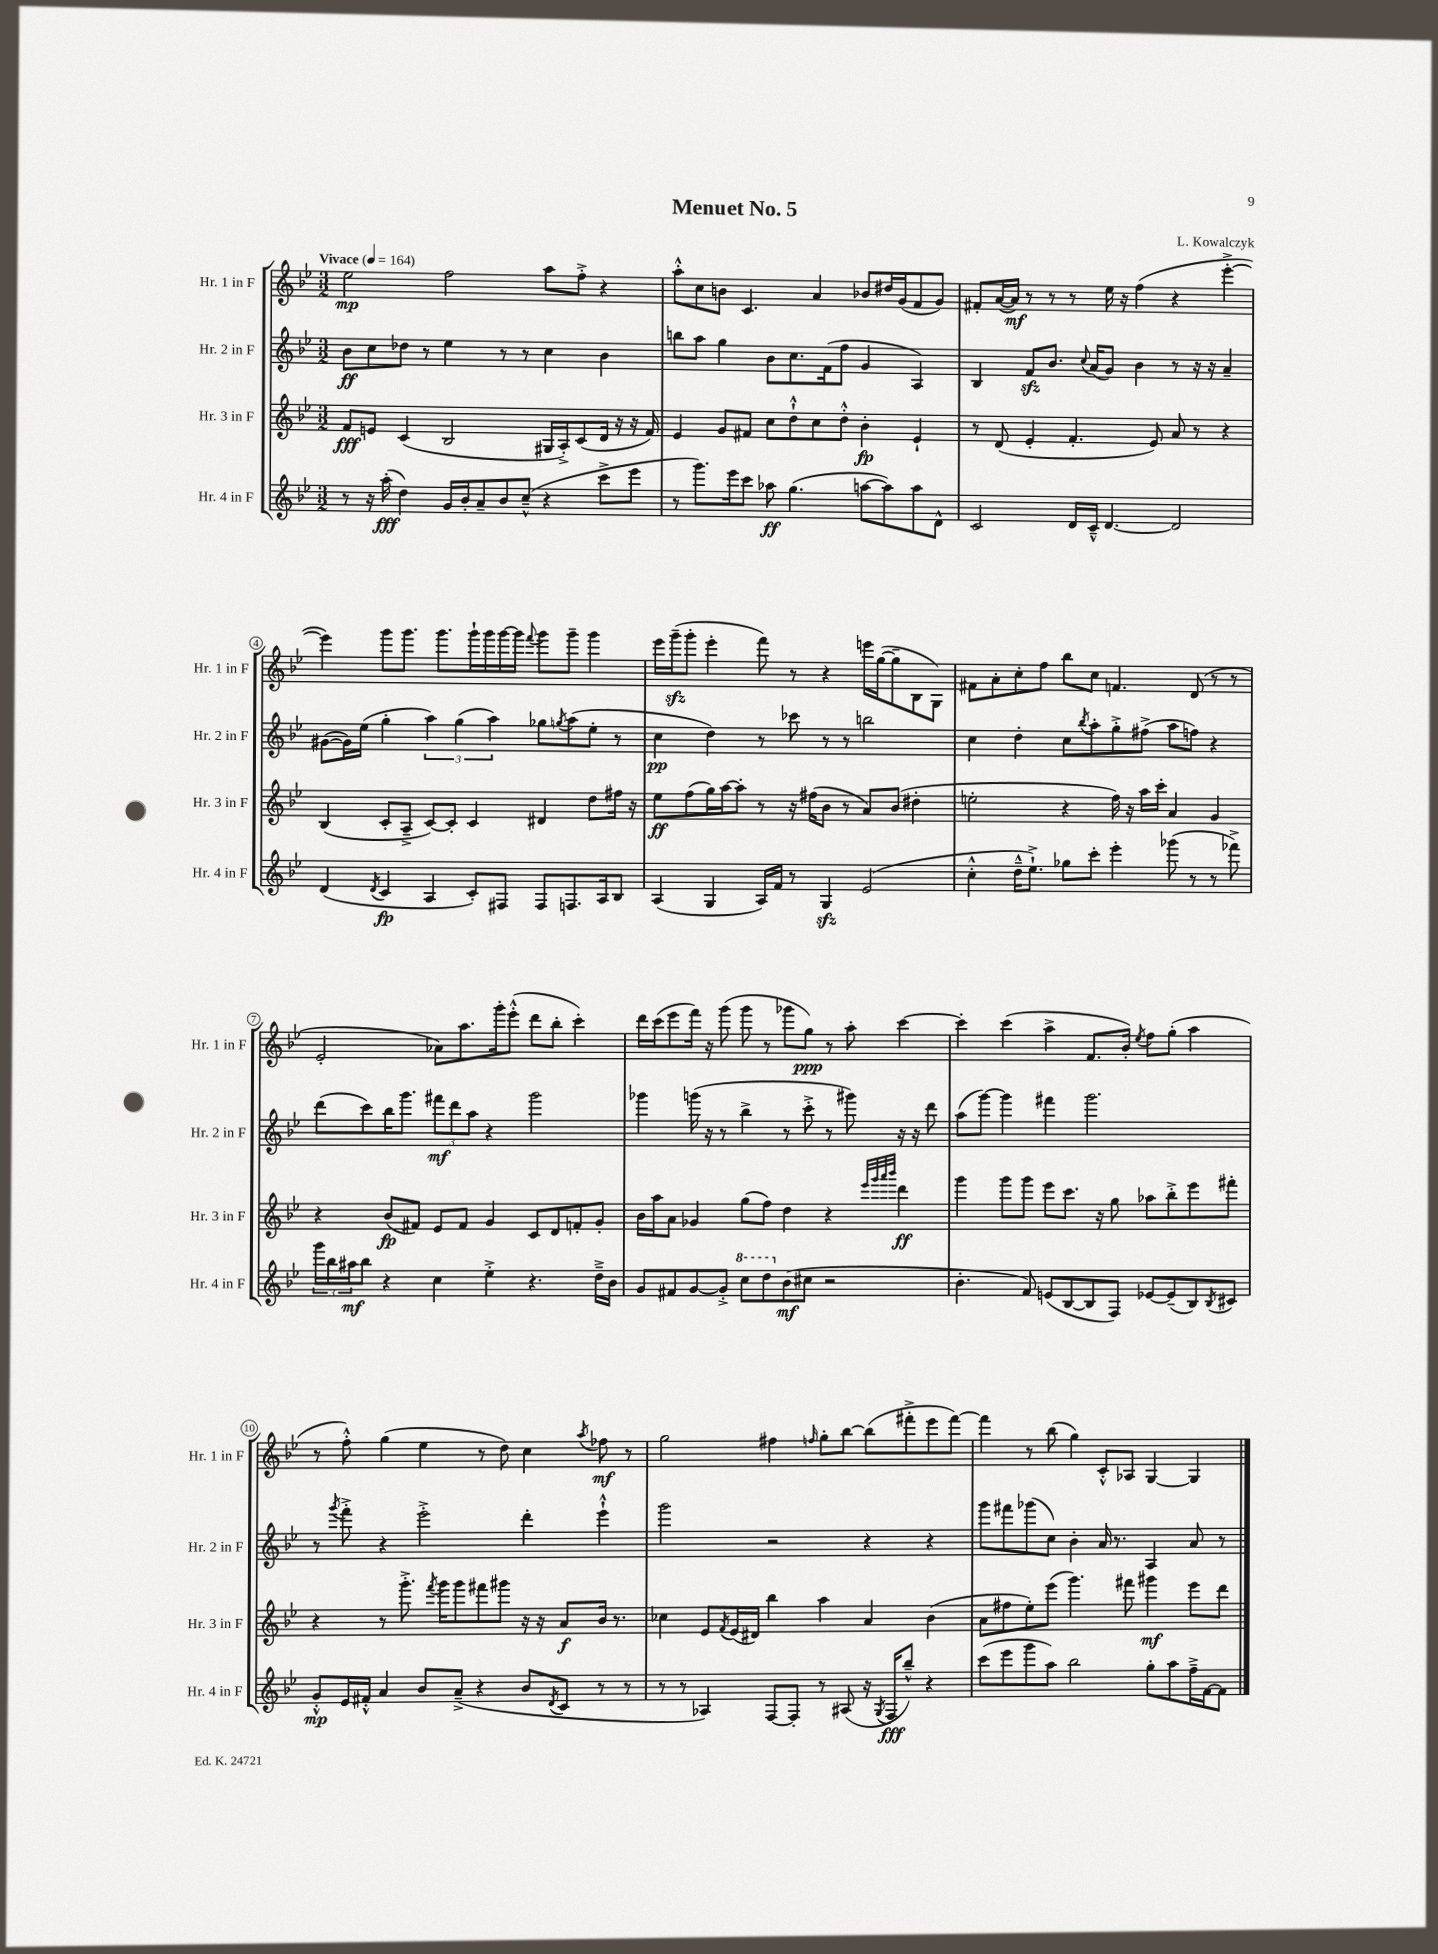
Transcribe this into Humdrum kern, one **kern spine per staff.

**kern	**kern	**kern	**kern
*staff4	*staff3	*staff2	*staff1
*clefG2	*clefG2	*clefG2	*clefG2
*k[b-e-]	*k[b-e-]	*k[b-e-]	*k[b-e-]
*M3/2	*M3/2	*M3/2	*M3/2
*MM164	*MM164	*MM164	*MM164
8r	8f	8b-	2ee-
16r	8e	8cc	.
(16aa'	.	.	.
4dd)	(4c	8dd-	.
.	.	8r	.
16g	2B-	4ee-	2ff
16b-'	.	.	.
8a~	.	.	.
8b-	.	8r	.
(8cc~^^	.	8r	.
4r	16G#	4cc	8aa
.	16A'^)	.	.
.	(8c	.	8ff'^
8ccc^	16d	4b-	4r
.	16r	.	.
8eee-	16r	.	.
.	16f)	.	.
=	=	=	=
8r	4e-	8bb	8aa'^^
8.ggg)	.	8aa	8cc
.	8g	4gg	8b
16eee-	.	.	.
8ccc	8f#	.	4.c
8aa-	8cc	8b-	.
(4.gg	8dd`^^	8.cc	.
.	8cc	.	4a
.	.	(16f	.
.	8dd'^^	8ff	.
[8aa	4b-'	4g	8b-
8aa])	.	.	16dd#
.	.	.	(16g
8aa	4e-`	4A)	8f
8d^^	.	.	8g)
=	=	=	=
2c	8r	4B-	8f#'
.	(8d	.	([16a
.	.	.	16a])
.	4e-'	8f	8r
.	.	8.b-	8r
16d	4.f'	.	8r
.	.	8qqcc	.
16c~^^	.	(16a	.
[4.d	.	8g)	16ee-
.	.	.	16r
.	.	4b-	(4ff
.	8e-)	.	.
2d]	8a	8r	4r
.	8r	16r	.
.	.	16r	.
.	4r	4a~	[4eee-'^
=	=	=	=
(4d	(4B-	([8g#	4eee-])
.	.	16g#])	.
.	.	(16ee-	.
8qd	.	.	.
4c	8c'	4gg'	8ggg
.	8A~^	.	8.ggg
4A	[8c)	6aa)	.
.	.	.	8.ggg
.	8c']	.	.
.	.	(6gg	.
8c')	4c	.	16ggg`
.	.	.	16ggg
.	.	6aa)	.
8F#	.	.	[16ggg
.	.	.	16ggg]
.	.	.	8qqfff
8F#	4d#	8gg-	8ggg
.	.	8qgg	.
8.F	.	(8aa	8ggg~
.	8dd	8ee-'	4ggg
16A	.	.	.
8B-	16ff#	8r	.
.	16r	.	.
=	=	=	=
(4A	8ee-	4cc	16eee-
.	.	.	(16ggg~
.	(8ff	.	8ggg'
4G	16gg)	4dd)	4eee-'
.	[16aa	.	.
.	8aa']	.	.
16A)	8r	8r	8fff)
16f	.	.	.
8r	16r	8ccc-	8r
.	(16ff#	.	.
4G	8b-	8r	4r
.	8r	8r	.
(2e-	8a)	2bb	16eee
.	.	.	([16gg
.	(8b-	.	8gg~]
.	4dd#'	.	8B-
.	.	.	8G)
=	=	=	=
4cc'^^	2ee'	4cc	8f#
.	.	.	8a'
16dd~^^	.	4dd'	8cc'
8.ee-`^)	.	.	.
.	.	.	8ff
8gg-	4r	8cc	8bb-
.	.	8qbb-	.
8ccc'	.	8aa'	8cc
4eee-'	16ff)	8gg'^	4.f
.	16r	.	.
.	16aa	(8ff#^	.
.	16ccc'	.	.
(8ggg-	4a	8aa	.
8r	.	8ff)	(8d
8r	4g	4r	8r
8fff-^)	.	.	8r
=	=	=	=
24ggg	4r	(8ddd	2e-'
24bb-	.	.	.
24aa#	.	.	.
8bb-	.	8ccc)	.
4r	(8b-	16bb-	.
.	.	8.ggg	.
.	8f#)	.	.
4cc	8e-	12fff#	8a-)
.	.	12ddd	.
.	8f#	.	8.aa
.	.	12aa	.
4ee-'^	4g	4r	.
.	.	.	16ggg'
.	.	.	(8eee-'^^
4.r	8c	2ggg	8ddd
.	8d	.	8bb-'
.	8f'	.	4ccc')
16dd~^	8g'	.	.
16b-	.	.	.
=	=	=	=
8g	16b-	4ggg-	16ddd
.	16aa	.	(16ccc
8f#	8a	.	8eee-
[8g	4g-	(16ggg	16fff)
.	.	16r	16r
8g'^]	.	8r	(8ggg
8ccc	(8gg	4bb-^	8ggg
8ddd	8ff)	.	8r
(8b-	4dd	8r	8ggg-
8cc#	.	8ccc'^	8gg)
2r	4r	8r	8r
.	.	8ggg#)	8aa'
.	32qqeee-	.	.
.	32qqggg	.	.
.	32qqaaa	.	.
.	32qqbbb-	.	.
.	4ddd	16r	[4ccc
.	.	16r	.
.	.	8ddd	.
=	=	=	=
4.b-'	4ggg	(8aa	4ccc']
.	.	[8ggg)	.
.	8ggg	4ggg]	(4ccc
8f)	8ggg	.	.
(8e	8eee-	4fff#	4aa^
[8B-	8.ccc	.	.
8B-]	.	2.ggg	8.f
.	16r	.	.
8F)	8gg	.	.
.	.	.	16b-')
.	.	.	8qee-
[8e-	8aa-	.	8ff
(8e-~]	8bb-'^	.	(8gg'
8B-)	8eee-	.	4aa
8qB-	.	.	.
8c#	8fff#'	.	.
=	=	=	=
8g'^^	4r	8r	8r
.	.	8qggg	.
16e-	.	8fff'^	8ff'^^)
16f#'^^	.	.	.
4a	8r	4r	(4gg
.	8.ggg'^	.	.
8b-	.	2eee-'^	4ee-
.	8qfff	.	.
.	16ggg	.	.
(8a~^	8ggg	.	.
4r	8fff#	.	8r
.	8ggg#	.	8dd)
8b-	16r	4ddd'	4cc
.	16r	.	.
8qd	.	.	.
8c	8a	.	.
.	.	.	8qaa
8r	16b-	4eee-`^^	8ff-
.	8.r	.	.
8r	.	.	8r
=	=	=	=
8r	4cc-	2ggg	2gg
8r	.	.	.
4A-)	8e-	.	.
.	8qf	.	.
.	(16e-	.	.
.	16d#)	.	.
[8F	4bb-	2r	4ff#
8F']	.	.	.
.	.	.	16qqff
8r	4aa	.	8gg'
(8A#	.	.	[8bb-
16r	4a	4r	(8bb-]
8qG	.	.	.
16F	.	.	.
8bb-~^^)	.	.	8fff#'^
4r	(4b-	4r	8eee-
.	.	.	[8fff#)
=	=	=	=
(8ccc	8a	8ggg	4fff#]
8eee-	8ff#	8fff#	.
8ggg	8ee-')	(8ggg-	8r
8aa)	(8eee-	8cc)	(8bb-
2bb-	4.ggg)	4b-'	4gg)
.	.	16a	8c'^^
.	.	8.r	.
.	8fff#	.	8A-
8gg'	4ggg#	4A	[4G
8aa	.	.	.
16ff~^	8eee-	8a	4G]
[16f	.	.	.
8f]	8ddd	8r	.
==	==	==	==
*-	*-	*-	*-
